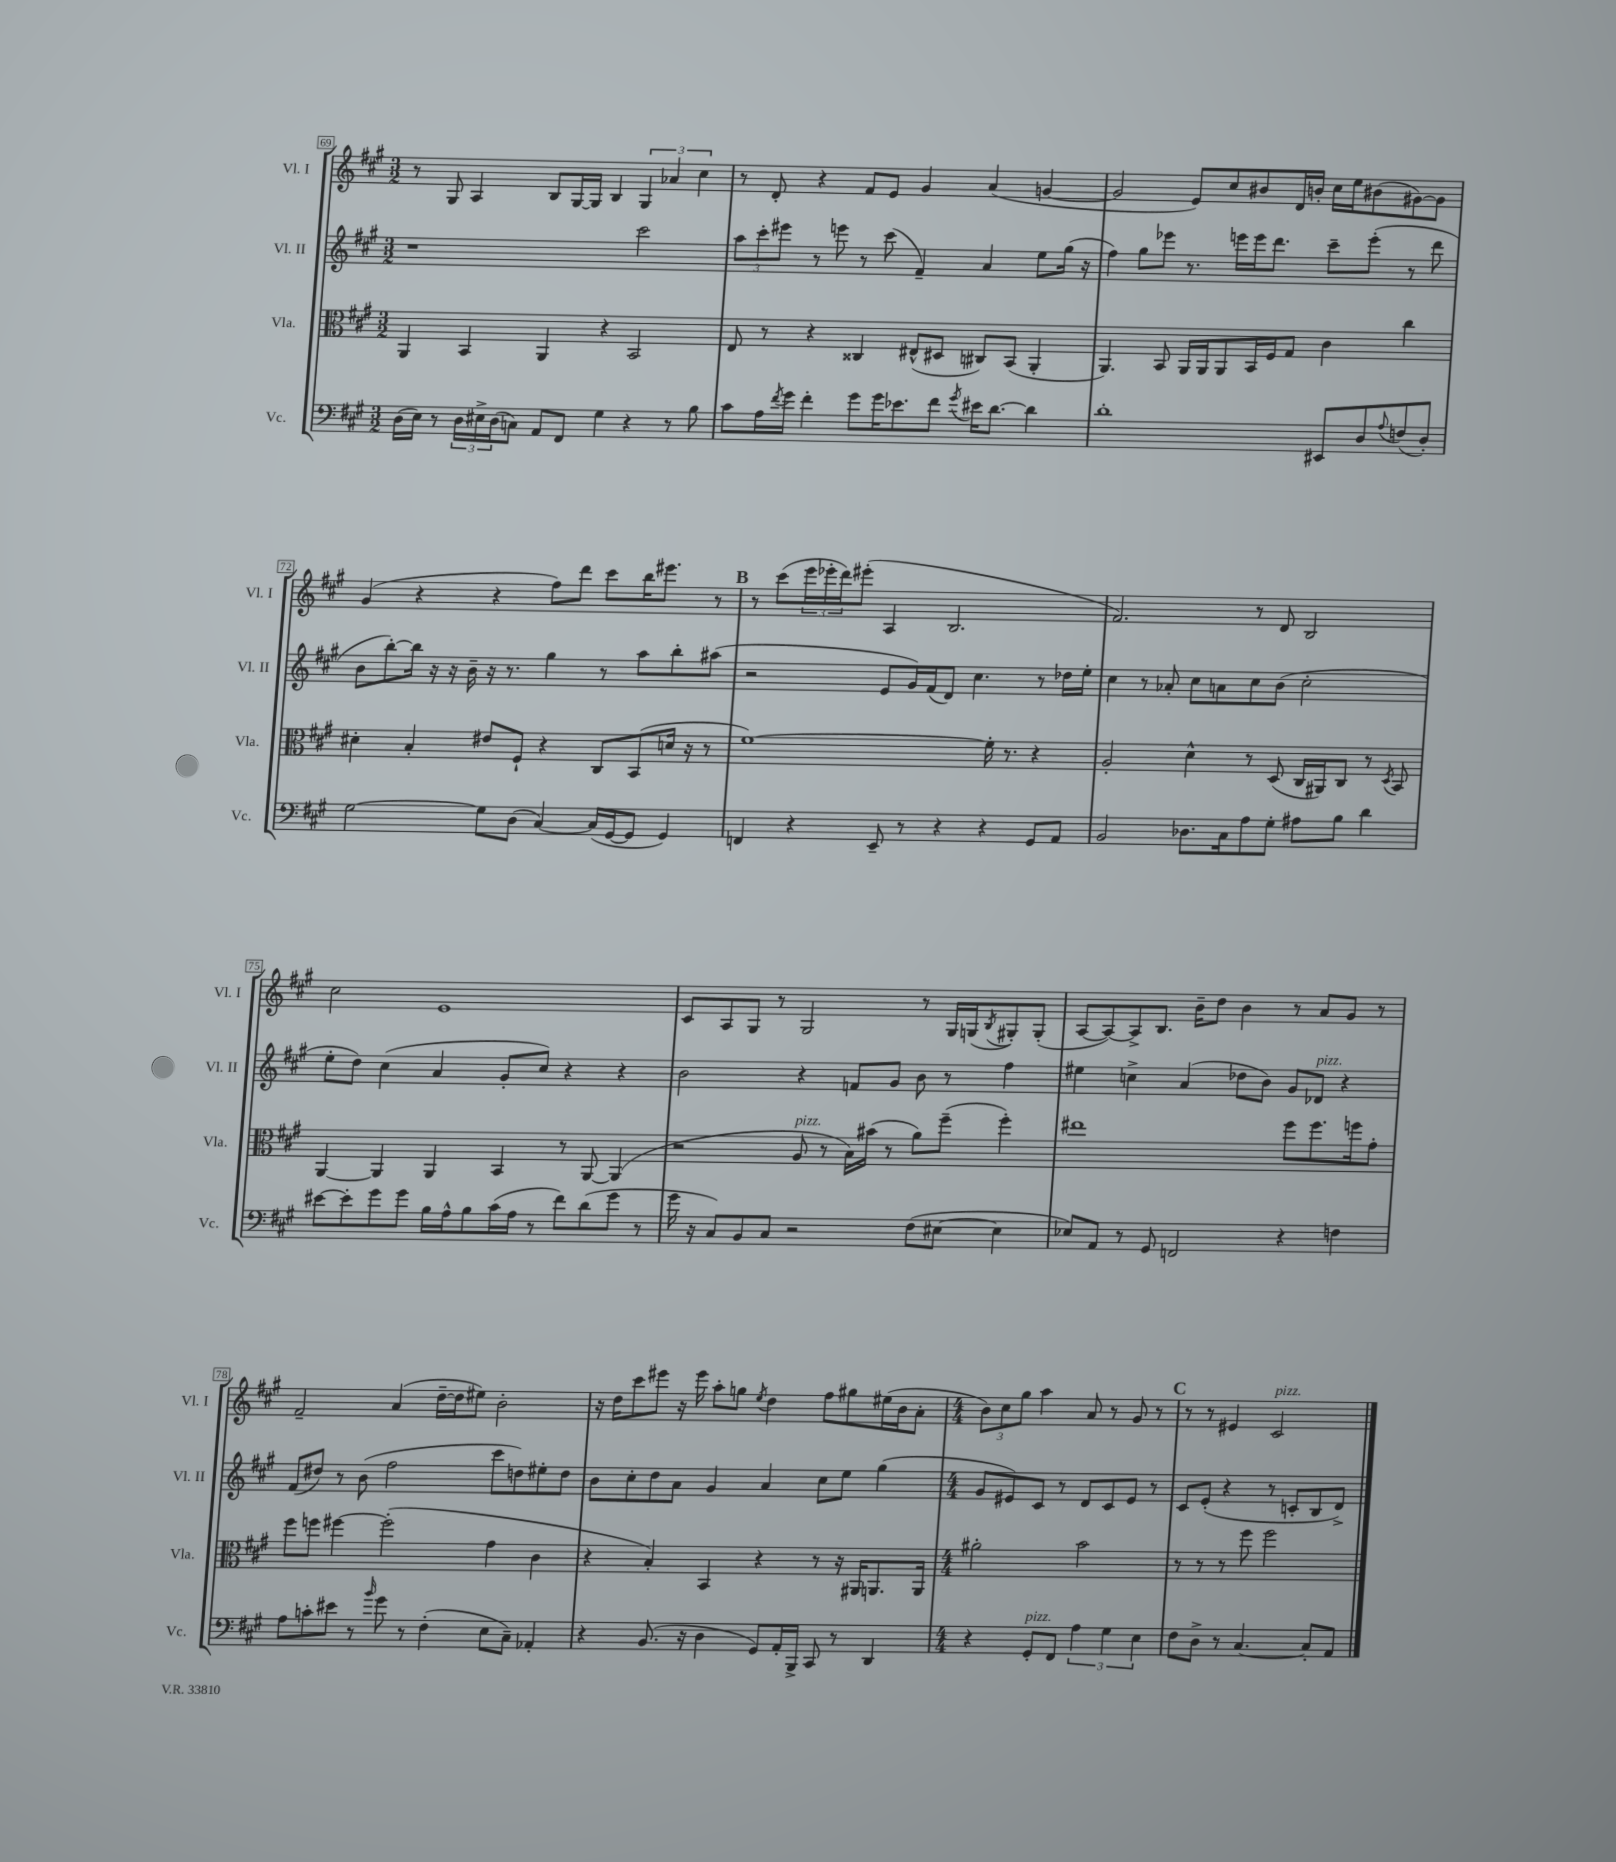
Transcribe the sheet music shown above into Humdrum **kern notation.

**kern	**kern	**kern	**kern
*part4	*part3	*part2	*part1
*staff4	*staff3	*staff2	*staff1
*I"Vc.	*I"Vla.	*I"Vl. II	*I"Vl. I
*I'Vc.	*I'Vla.	*I'Vl. II	*I'Vl. I
*clefF4	*clefC3	*clefG2	*clefG2
*k[f#c#g#]	*k[f#c#g#]	*k[f#c#g#]	*k[f#c#g#]
*M3/2	*M3/2	*M3/2	*M3/2
=69	=69	=69	=69
(16D\LL	4AA/	1r	8r
16E\JJ)	.	.	.
8r	.	.	8G#/
24D\LL	4BB/	.	4A/
24E#X^\	.	.	.
(24D\J	.	.	.
8Cn\J)	.	.	.
8AA/L	4AA/	.	8B/L
8FF#/J	.	.	[16G#/L
.	.	.	16G#/JJ]
4G#\	4r	.	4B/
4r	2BB/	2ccc#\	6G#/
.	.	.	6a-X/
8r	.	.	.
.	.	.	6cc#\
8B\	.	.	.
=70	=70	=70	=70
8c#\L	8E/	12aa\L	8r
.	.	12ccc#'\	.
16A\L	8r	.	8d'/
.	.	12eee#X\J	.
8qf#/	.	.	.
16g#\JJ	.	.	.
4f#'\	4r	8r	4r
.	.	8eeen\	.
8g#\L	4C##X/	8r	8f#/L
16g#\K	.	(8ccc#\	8e/J
8.e-X\	.	.	.
.	(8E#X^^/L	4f#~/)	4g#/
8f#\J	8D#X/J	.	.
8qg#/	.	.	.
16e#X\KL	8C#X/L)	4a/	(4a/
[8.d\J	.	.	.
.	(8BB/J	.	.
4d\]	4AA'/	8ee\L	[4gn/
.	.	(16gg#\Jk	.
.	.	16r	.
=71	=71	=71	=71
1d'	4.AA/)	4ff#\)	2g/]
.	.	8gg#\L	.
.	8BB/	8eee-X\J	.
.	16AA/LL	8.r	8e/L)
.	16AA/J	.	.
.	8AA/	.	8cc#/
.	.	16eeen\LL	.
.	16BB/L	16eee\J	8b#X/
.	16F#/J	8.ddd\J	.
.	8G#/J	.	16d/L
.	.	.	16bn'/JJ
8EE#X/L	4c#\	8ccc#~\L	16cc#\LL
.	.	.	16ee\J
8D/	.	(8eee'\J	(8b#X\
8qqA/	.	.	.
(8Fn/	4cc#\	8r	[8g#X\)
8D'/J)	.	8ddd\	8g#\J]
!!LO:LB:g=z
=72	=72	=72	=72
[2G#\	4d#X'\	8b\L	(4g#/
.	.	[8bb'\)	.
.	4B'/	16bb\Jk]	4r
.	.	16r	.
.	.	16r	.
.	.	16b~\	.
8G#\L]	8e#X/L	16r	4r
.	.	8.r	.
(8D\J	8F#`/J	.	.
[4C#/)	4r	4gg#\	8ff#\L)
.	.	.	8ddd\J
(16C#/LL]	8C#/L	8r	8ccc#\L
[16GG#/J	.	.	.
8GG#/J]	(8BB/	8aa\L	16bb\K
.	.	.	8.eee#X\J
4GG#/)	16dn/Jk	8bb'\	.
.	16r	.	.
.	8r	(8aa#X\J	8r
!!LO:REH:place=s1:t=B
=73	=73	=73	=73
4FFn/	[1f#)	2r	8r
.	.	.	(8ccc#\L
4r	.	.	24eee\L
.	.	.	24eee-X'\
.	.	.	24ddd\J)
.	.	.	(8eee#X'\J
8EE~/	.	8e/L	4A/
8r	.	16g#/L)	.
.	.	(16f#/J	.
4r	.	8d/J)	2.B/
.	.	4.cc#\	.
4r	16f#'\]	.	.
.	8.r	.	.
8GG#/L	4r	8r	.
8AA/J	.	16dd-X\LL	.
.	.	16ee'\JJ	.
=74	=74	=74	=74
2BB/	2A'/	4cc#\	2.f#/)
.	.	8r	.
.	.	8a-X'/	.
8.D-X\L	4d^^\	8cc#\L	.
.	.	8an\	.
16C#\k	.	.	.
8A\	8r	8cc#\	8r
8G#'\J	(8D/	(8b\J	8d/
8A#X\L	16C#/LL	2cc#'\	2B/
.	16AA#X/J)	.	.
8B\J	8C#/J	.	.
4d\	8r	.	.
.	8qD/	.	.
.	8BB/	.	.
!!LO:LB:g=z
=75	=75	=75	=75
[8e#X\L	[4AA/	8ee'\L	2cc#\
8e#'\]	.	8dd\J)	.
8g#\	4AA/]	(4cc#\	.
8g#\J	.	.	.
16B\LL	4AA/	4a/	1e
16A^^\J	.	.	.
8B\	.	.	.
(16c#\L	4BB/	8g#'/L	.
16A\JJ	.	.	.
8r	.	8cc#/J)	.
8f#\L)	8r	4r	.
(8d\	[8AA/	.	.
8g#\J	(4AA/]	4r	.
8r	.	.	.
=76	=76	=76	=76
16g#\	2r	2b\	8c#/L
16r	.	.	.
8C#/L)	.	.	8A/
8BB/	.	.	8G#/J
8C#/J	.	.	8r
!	!LO:TX:a:i:t=pizz.	!	!
2r	8A/	4r	2G#/
.	8r	.	.
.	16B\LL)	8fn/L	.
.	(16b#X\JJ	.	.
.	8r	8g#/J	.
(8F#\L	8a\L)	8b\	8r
[8E#X\J	(8ff#~\J	8r	16G#/LL
.	.	.	(16Gn/J
.	.	.	8qB/
4E#\]	4ff#'\)	4ff#\	8G#X'/)
.	.	.	(8G#'/J
=77	=77	=77	=77
8E-X/L)	1ee#X	4ee#X\	[8A/L
8AA/J	.	.	8A/_)
8r	.	4ccn^\	8A^/]
8GG#/	.	.	8.B/J
2FFn/	.	(4a/	.
.	.	.	16b~\KL
.	.	.	8dd\J
.	.	8dd-X\L	4b\
.	.	8b\J)	.
4r	8ff#\L	8g#/L	8r
!	!	!LO:TX:a:i:t=pizz.	!
.	8.ff#\	8d-X/J	8a/L
4Fn\	.	4r	8g#/J
.	16ffn\k	.	.
.	8g#'\J	.	8r
!!LO:LB:g=z
=78	=78	=78	=78
8A\L	8ff#\L	(8f#/L	2f#~/
8cn'\	8ffn\J	8dd#X/J)	.
8e#X\J	[4ff#X\	8r	.
8r	.	(8b\	.
16qqb/	.	.	.
8g#\	(2ff#'\]	2ff#\	(4a/
8r	.	.	.
(4F#'\	.	.	[16dd~\LL
.	.	.	16dd\J]
.	.	.	8ee#X\J)
8E\L	4g#\	8ccc#\L	2b'\
8C#~\J)	.	8ddn\)	.
4AA-X'/	4c#\	8ee#X'\	.
.	.	8dd\J	.
=79	=79	=79	=79
4r	4r	8b\L	16r
.	.	.	16dd\KL
.	.	8cc#'\	8ccc#\
(8.BB/	4B'/)	8dd\	8eee#X\J
.	.	8a\J	16r
16r	.	.	16eee#\
4D\	4BB/	4g#/	8aa'\L
.	.	.	8ggn\J
.	.	.	8qee/
8GG#/L)	4r	4a/	4dd\
16AA'/L	.	.	.
16BBB^/JJ	.	.	.
8CC#/	8r	8cc#\L	8ff#\L
8r	16r	8ee\J	8gg#X\
.	16AA#X/KL	.	.
4DD/	8.AAn/	(4gg#\	(16ee#X\L
.	.	.	16b\J
.	.	.	8a'\J
.	16AA/Jk	.	.
=80	=80	=80	=80
*M4/4	*M4/4	*M4/4	*M4/4
4r	2a#X'\	8g#/L	12b\L)
.	.	.	12cc#\
.	.	8e#X/)	.
.	.	.	12gg#\J
!LO:TX:a:i:t=pizz.	!	!	!
8GG#'/L	.	8c#/J	4aa\
8FF#/J	.	8r	.
6A\	2b\	8d/L	8a/
.	.	8c#/	8r
6G#\	.	.	.
.	.	8e#/J	8g#/
6E\	.	.	.
.	.	8r	8r
!!LO:REH:place=s1:t=C
=81	=81	=81	=81
8F#\L	8r	8c#/L	8r
8D^\J	8r	(8e'/J	8r
8r	8r	4r	4e#X/
[4.C#/	8ff#\	.	.
!	!	!	!LO:TX:a:i:t=pizz.
.	2ff#\	8r	2c#/
.	.	8cn'/L	.
8C#'/L]	.	8B/	.
8AA/J	.	8d^/J)	.
==	==	==	==
*-	*-	*-	*-
